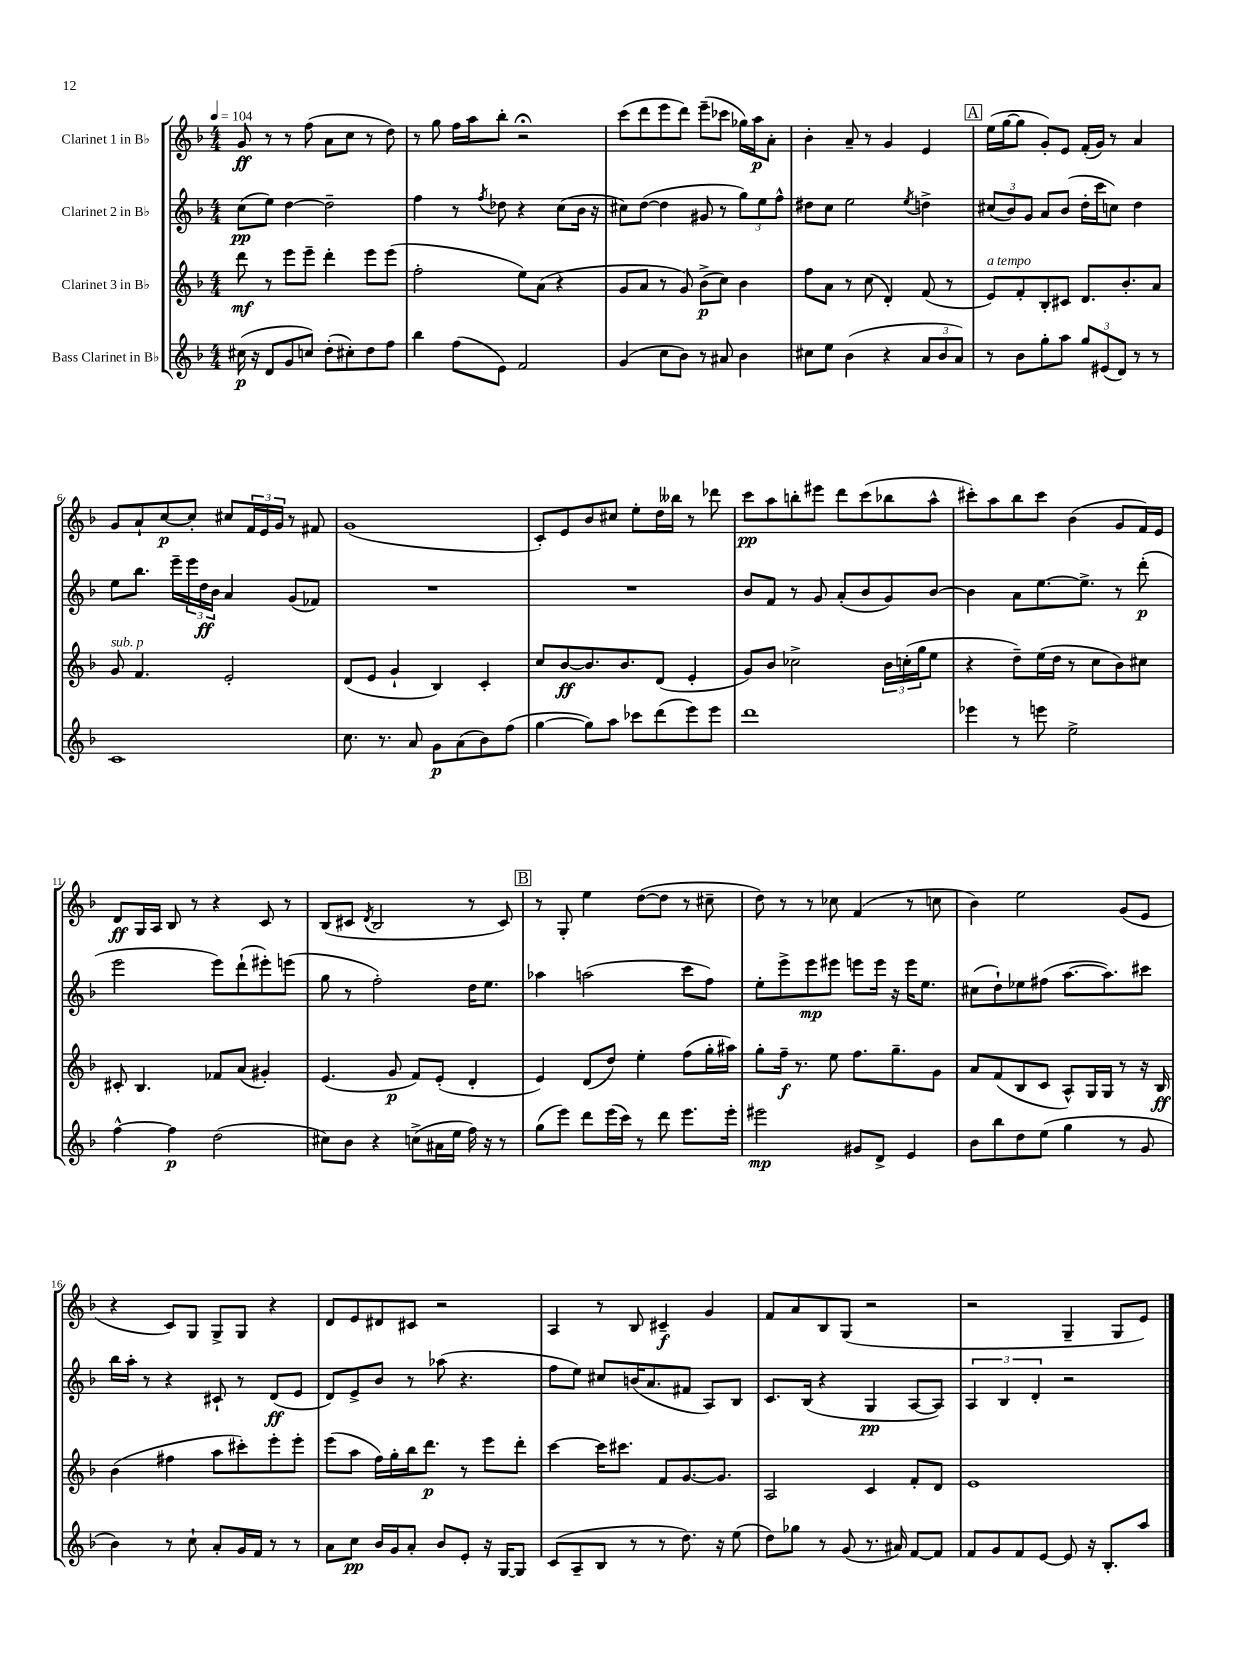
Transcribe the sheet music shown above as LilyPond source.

<<
\new StaffGroup <<
\new Staff = "s0" \with { instrumentName = "Clarinet 1 in Bb" } {
    \clef treble \key f \major \numericTimeSignature \time 4/4 \tempo 4 = 104
    g'8\ff r8 r8 f''8( a'8 c''8 r8 d''8) |
    r8 g''8 f''16 a''16 bes''8-. r2\fermata |
    c'''8( d'''8 e'''8 d'''8) e'''8--( ces'''8 ges''16) a''16\p a'8-. |
    bes'4-. a'8-- r8 g'4 e'4 |
    \mark \markup { \box "A" } e''16( g''16~ g''8 g'8-.) e'8 f'16-.( g'16) r8 a'4 |
    g'8 a'8-! c''8~\p c''8-. cis''8 \tuplet 3/2 { f'16 e'16 g'16 } r8 fis'8 |
    g'1( |
    c'8-.) e'8 bes'8 cis''8 e''8-. d''16 beses''16 r8 des'''8 |
    c'''8\pp a''8 b''8-. eis'''8 d'''8 c'''8( bes''8 a''8-^ |
    cis'''8-.) a''8 bes''8 cis'''8 bes'4( g'8 f'16) e'16 |
    d'8\ff g16 a16 bes8 r8 r4 c'8 r8 |
    bes8( cis'8 \acciaccatura { d'8 } bes2 r8 cis'8) |
    \mark \markup { \box "B" } r8 g8-. e''4 d''8~( d''8 r8 cis''8-- |
    d''8) r8 r8 ces''8 f'4( r8 c''8 |
    bes'4) e''2 g'8( e'8 |
    r4 c'8) g8 g8-> g8 r4 |
    d'8 e'8 dis'8 cis'8 r2 |
    a4 r8 bes8 cis'4--\f g'4 |
    f'8 a'8 bes8 g8( r2 |
    r2 g4-- g8 e'8) \bar "|." |
}
\new Staff = "s1" \with { instrumentName = "Clarinet 2 in Bb" } {
    \clef treble \key f \major \numericTimeSignature \time 4/4
    c''8\pp( e''8) d''4~ d''2-- |
    f''4 r8 \acciaccatura { f''8 } des''8 r4 c''8( bes'16 r16 |
    cis''8) d''8~( d''4 gis'8 r8 \tuplet 3/2 { g''8) e''8 f''8-^ } |
    dis''8 c''8 e''2 \acciaccatura { e''8 } d''4-> |
    \mark \markup { \box "A" } \tuplet 3/2 { cis''8( bes'8) g'8 } a'8 bes'8( d''16-. c'''16 c''8) d''4 |
    e''8 bes''8. e'''16-- \tuplet 3/2 { e'''16 d''16\ff bes'16 } a'4 g'8( fes'8) |
    R1 |
    R1 |
    bes'8 f'8 r8 g'8 a'8-.( bes'8 g'8) bes'8~ |
    bes'4 a'8 e''8.~ e''8.-> r8 d'''8-.\p( |
    e'''2 e'''8) d'''8-!( eis'''8-.) e'''8( |
    g''8 r8 f''2-.) d''16 e''8. |
    \mark \markup { \box "B" } aes''4 a''2( c'''8 f''8) |
    e''8-. e'''8-> e'''8\mp eis'''8 e'''8 e'''16 r16 e'''16 e''8. |
    cis''8( d''8-!) ees''8 fis''8( a''8.~ a''8.) cis'''8 |
    bes''16 a''16-. r8 r4 cis'8-! r8 d'8\ff( e'8 |
    d'8) e'8-> bes'8 r8 aes''8( r4. |
    f''8 e''8) cis''8 b'16( a'8. fis'8 a8) bes8 |
    c'8. bes16( r4 g4\pp a8~ a8) |
    \tuplet 3/2 { a4 bes4 d'4-. } r2 \bar "|." |
}
\new Staff = "s2" \with { instrumentName = "Clarinet 3 in Bb" } {
    \clef treble \key f \major \numericTimeSignature \time 4/4
    d'''8\mf r8 e'''8 e'''8-- d'''4-. e'''8 e'''8( |
    f''2-. e''8) a'8( r4 |
    g'8 a'8 r8 g'8) bes'8->\p( c''8) bes'4 |
    f''8 a'8 r8 c''8( d'4-.) f'8( r8 |
    \mark \markup { \box "A" } e'8^\markup { \italic "a tempo" }) f'8-. bes8-. cis'8 d'8. bes'8.-. a'8 |
    g'8^\markup { \italic "sub. p" } f'4. e'2-. |
    d'8( e'8 g'4-! bes4) c'4-. |
    c''8 bes'8~\ff bes'8. bes'8. d'8( e'4-. |
    g'8) bes'8 ces''2-> \tuplet 3/2 { bes'16 c''16-.( g''16 } e''8 |
    r4 d''8--) e''16( d''16 r8 c''8 bes'8) cis''8 |
    cis'8-. bes4. fes'8 a'8( gis'4-.) |
    e'4.( g'8\p f'8) e'8-.( d'4-. |
    \mark \markup { \box "B" } e'4) d'8( d''8) e''4-. f''8( g''16-. ais''16) |
    g''8-. f''16--\f r8. e''8 f''8. g''8.-- g'8 |
    a'8 f'8( bes8 c'8 a8-^) g16 g16 r8 r16 bes16\ff |
    bes'4( fis''4 a''8 cis'''8-.) e'''8-. e'''8-. |
    e'''8( a''8 f''16) g''16-. bes''16 d'''8.\p r8 e'''8 d'''8-. |
    c'''4~ c'''16 cis'''8. f'8 g'8.~ g'8. |
    a2 c'4 f'8-. d'8 |
    e'1 \bar "|." |
}
\new Staff = "s3" \with { instrumentName = "Bass Clarinet in Bb" } {
    \clef treble \key f \major \numericTimeSignature \time 4/4
    cis''16\p( r16 d'8 g'8 c''8) d''8-.( cis''8-.) d''8 f''8 |
    bes''4 f''8( e'8) f'2 |
    g'4( c''8 bes'8) r8 ais'8 bes'4 |
    cis''8 e''8 bes'4( r4 \tuplet 3/2 { a'8 bes'8 a'8) } |
    \mark \markup { \box "A" } r8 bes'8 g''8-. a''8 \tuplet 3/2 { g''8 eis'8( d'8) } r8 r8 |
    c'1 |
    c''8. r8. a'8 g'8\p a'8( bes'8) f''8( |
    g''4~ g''8) a''8 ces'''8 d'''8( e'''8) e'''8 |
    d'''1 |
    ees'''4 r8 e'''8 e''2-> |
    f''4~-^ f''4\p d''2( |
    cis''8) bes'8 r4 c''8->( ais'16 e''16 f''16) r16 r8 |
    \mark \markup { \box "B" } g''8( e'''8) d'''8 e'''16( c'''16) r8 d'''8 e'''8. e'''16-. |
    eis'''2\mp gis'8 d'8-> e'4 |
    bes'8 bes''8 d''8 e''8( g''4 r8 g'8 |
    bes'4) r8 c''8-! a'8-. g'16 f'16 r8 r8 |
    a'8 c''8\pp bes'16 g'16 a'8-. bes'8 e'8-. r16 g16~ g8 |
    c'8( a8-- bes8 r8 r8 d''8.) r16 e''8( |
    d''8) ges''8 r8 g'8( r8. ais'16) f'8~ f'8 |
    f'8 g'8 f'8 e'8~ e'8 r16 bes8.-. a''8 \bar "|." |
}
>>
>>
